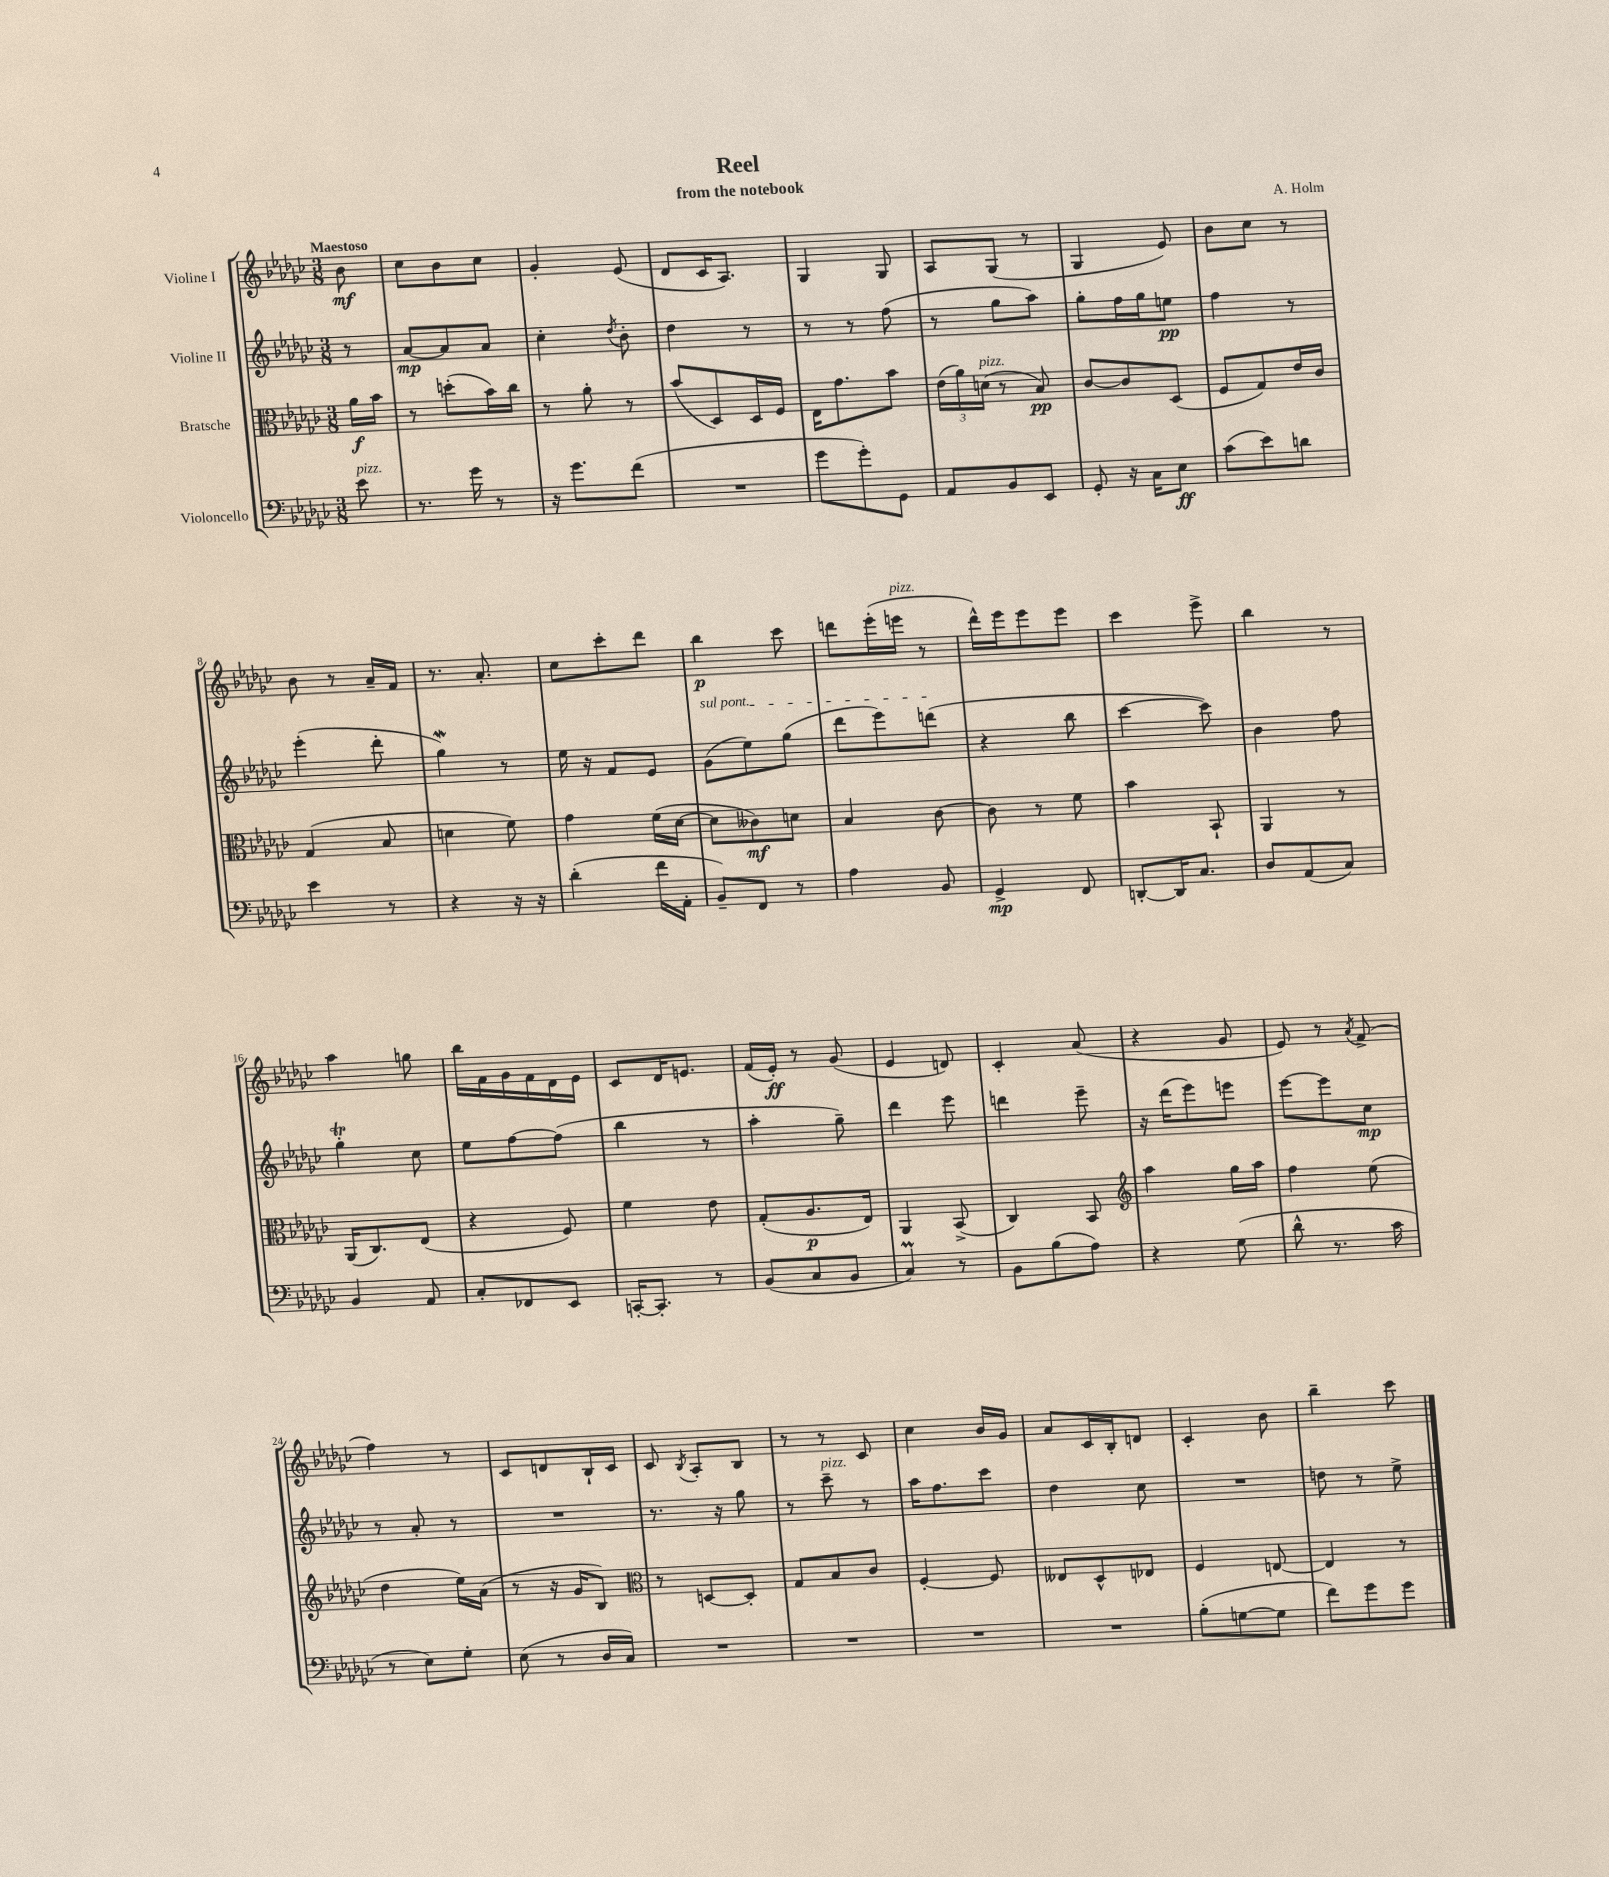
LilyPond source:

\header { title = "Reel" composer = "A. Holm" subtitle = "from the notebook" }
<<
\new StaffGroup <<
\new Staff = "s0" \with { instrumentName = "Violine I" } {
    \clef treble \key ges \major \numericTimeSignature \time 3/8 \partial 8 \tempo "Maestoso"
    \autoBeamOff bes'8\mf |
    ces''8[ bes'8 ces''8] |
    ges'4-. ees'8( |
    des'8[ ces'16 aes8.]) |
    ges4 ges8 |
    aes8[ ges8]( r8 |
    ges4 ees'8) |
    bes'8[ ces''8] r8 |
    bes'8 r8 aes'16[-- f'16] |
    r8. aes'8.-. |
    ces''8[ ces'''8-. des'''8] |
    bes''4\p ces'''8 |
    d'''8[ ees'''16-.( e'''16]^\markup { \italic "pizz." } r8 |
    des'''16[-^) ees'''16 ees'''8 ees'''8] |
    ces'''4 ees'''8-> |
    bes''4 r8 |
    aes''4 g''8 |
    bes''16[ f'16 ges'16 f'16 des'16 ees'16] |
    ces'8[ des'16 e'8.] |
    f'16[( ees'16]-.\ff) r8 ges'8( |
    ees'4 d'8) |
    ces'4-. aes'8( |
    r4 ges'8 |
    ees'8) r8 \acciaccatura { aes'8 } f'8->( |
    f''4) r8 |
    ces'8[ d'8 bes16-! ces'16] |
    ces'8 \acciaccatura { bes8 } aes8[-. bes8] |
    r8 r8 ces'8 |
    ces''4 bes'16[ ges'16] |
    aes'8[ ces'16 bes16-. d'8] |
    ces'4-. bes'8 |
    bes''4-- ces'''8 \bar "|." |
}
\new Staff = "s1" \with { instrumentName = "Violine II" } {
    \clef treble \key ges \major \numericTimeSignature \time 3/8 \partial 8
    \autoBeamOff r8 |
    aes'8[~\mp aes'8 aes'8] |
    ces''4-. \acciaccatura { des''8 } bes'8-. |
    des''4 r8 |
    r8 r8 f''8( |
    r8 ges''8[ aes''8]) |
    ges''8[-. f''16 ges''16 e''8]\pp |
    f''4 r8 |
    ees'''4-.( des'''8-. |
    ges''4\mordent) r8 |
    ees''16 r16 f'8[ ees'8] |
    \once \override TextSpanner.bound-details.left.text = \markup { \italic "sul pont." } ges'8[\startTextSpan( ees''8) ges''8]( |
    des'''8[ ees'''8) d'''8]\stopTextSpan( |
    r4 bes''8 |
    ces'''4~ ces'''8) |
    bes'4 f''8 |
    ges''4-.\trill ces''8 |
    ees''8[ f''8~ f''8]( |
    bes''4 r8 |
    aes''4-. ges''8--) |
    des'''4 ees'''8 |
    d'''4 ees'''8-- |
    r16 des'''16[( ees'''8) e'''8] |
    ees'''8[~ ees'''8 ces''8]\mp |
    r8 aes'8-. r8 |
    R4. |
    r8. r16 ges''8 |
    r8 ces'''8--^\markup { \italic "pizz." } r8 |
    aes''16[ f''8. ces'''8] |
    des''4 ces''8 |
    R4. |
    d''8 r8 ees''8-> \bar "|." |
}
\new Staff = "s2" \with { instrumentName = "Bratsche" } {
    \clef alto \key ges \major \numericTimeSignature \time 3/8 \partial 8
    \autoBeamOff aes'16[\f bes'16] |
    r8 d''8[-.( bes'16) ces''16] |
    r8 aes'8-. r8 |
    bes'8[( des8) des16 f16] |
    ees16[ ges'8. bes'8] |
    \tuplet 3/2 { ees'16[( aes'16) d'16]^\markup { \italic "pizz." }( } r8 bes8\pp) |
    ces'8[~ ces'8 des8]( |
    f8[ ges8) ees'16 ces'16] |
    ges4( bes8 |
    d'4 f'8) |
    ges'4 f'16[( des'16]~ |
    des'8[ ceses'8\mf) d'8] |
    bes4 ces'8~ |
    ces'8 r8 f'8 |
    bes'4 bes,8-! |
    aes,4 r8 |
    aes,16[( ces8.) ees8]( |
    r4 f8) |
    f'4 ees'8 |
    ges8[-.( aes8.\p ees16]) |
    aes,4 bes,8->( |
    ces4) bes,8 |
    \clef treble aes''4 ges''16[ aes''16] |
    f''4 ees''8( |
    des''4 ees''16[) aes'16]( |
    r8 r16 ges'16[ bes8]) |
    \clef alto r8 d8[~ d8]-. |
    ges8[ bes8 ces'8] |
    f4~-. f8 |
    eeses8[ des8-^ ees8] |
    f4 e8~ |
    e4 r8 \bar "|." |
}
\new Staff = "s3" \with { instrumentName = "Violoncello" } {
    \clef bass \key ges \major \numericTimeSignature \time 3/8 \partial 8
    \autoBeamOff ees'8^\markup { \italic "pizz." } |
    r8. ges'16 r8 |
    r16 ges'8.[ f'8]( |
    R4. |
    ges'8[ ges'8-.) ges,8] |
    aes,8[ bes,8 ees,8] |
    ges,8-. r16 ces16[ ees8]\ff |
    ces'8[( ees'8) d'8] |
    ees'4 r8 |
    r4 r16 r16 |
    des'4-.( f'16[ aes,16]-. |
    bes,8[--) f,8] r8 |
    aes4 bes,8 |
    ges,4->\mp f,8 |
    d,8[~-. d,16 ces8.] |
    des8[ aes,8( ces8]) |
    bes,4 aes,8 |
    ces8[-. fes,8 ees,8] |
    c,16[~-. c,8.]-. r8 |
    bes,8[( ces8 bes,8] |
    ces4\prall) r8 |
    bes,8[ bes8( aes8]) |
    r4 ges8( |
    des'8-^ r8. ces'16 |
    r8 ees8[) ges8]-. |
    ees8( r8 des16[ ces16]) |
    R4. |
    R4. |
    R4. |
    R4. |
    bes8[-.( g8~ g8] |
    f'8[) ges'8 ges'8] \bar "|." |
}
>>
>>
